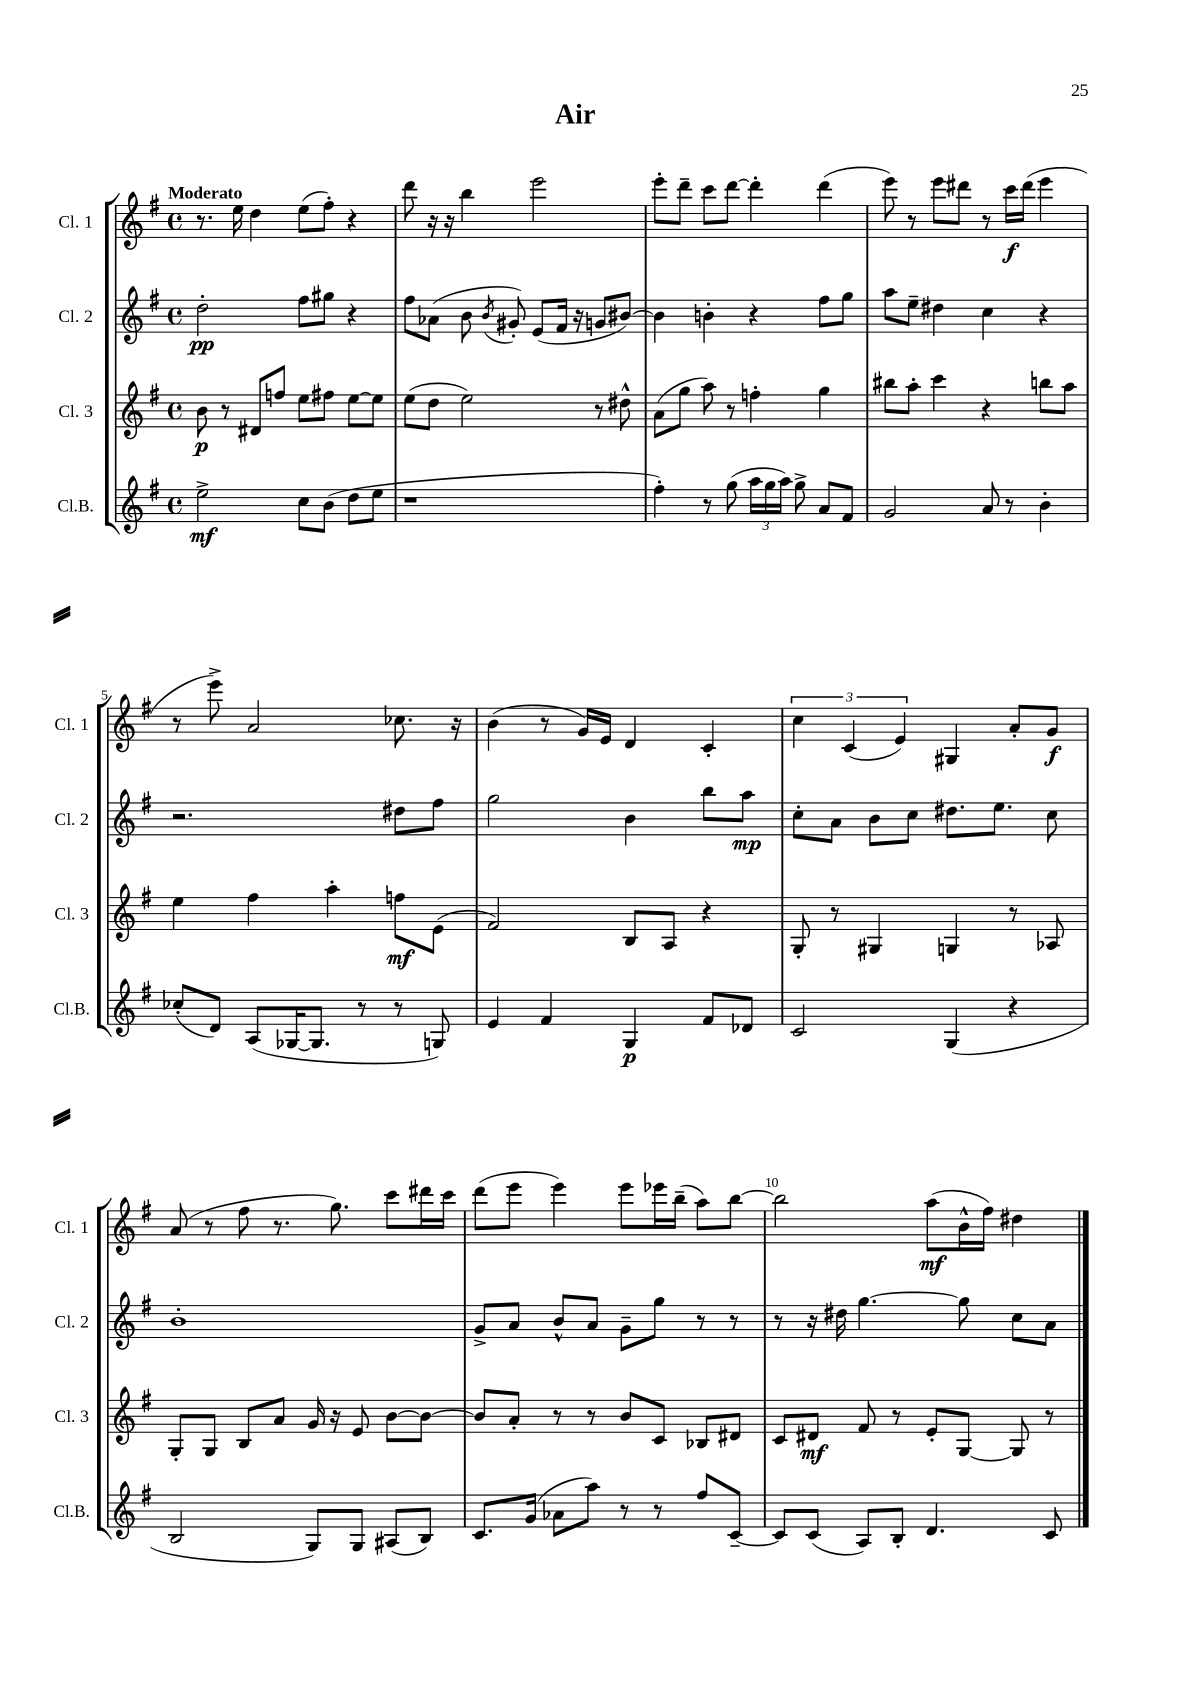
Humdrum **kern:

**kern	**kern	**kern	**kern
*staff4	*staff3	*staff2	*staff1
*clefG2	*clefG2	*clefG2	*clefG2
*k[f#]	*k[f#]	*k[f#]	*k[f#]
*M4/4	*M4/4	*M4/4	*M4/4
*met(c)	*met(c)	*met(c)	*met(c)
2ee^\	8b\	2dd'\	8.r
.	8r	.	.
.	.	.	16ee\
.	8d#/L	.	4dd\
.	8ff/J	.	.
8cc\L	8ee\L	8ff#\L	(8ee\L
(8b\J	8ff#\J	8gg#\J	8ff#'\J)
8dd\L	[8ee\L	4r	4r
8ee\J	8ee\]J	.	.
=	=	=	=
1r	(8ee\L	8ff#\L	8ddd\
.	8dd\J	(8a-\J	16r
.	.	.	16r
.	2ee\)	8b\	4bb\
.	.	8qb/	.
.	.	8g#'/)	.
.	.	(8e/L	2eee\
.	.	16f#/Jk	.
.	.	16r	.
.	8r	8g/L	.
.	8dd#^^\	[8b#/J)	.
=	=	=	=
4ff#'\)	(8a\L	4b#\]	8eee'\L
.	8gg\J	.	8ddd~\J
8r	8aa\)	4b'\	8ccc\L
(8gg\	8r	.	[8ddd\J
24aa\LL	4ff'\	4r	4ddd'\]
24gg\	.	.	.
24aa\JJ)	.	.	.
8gg^\	.	.	.
8a/L	4gg\	8ff#\L	(4ddd\
8f#/J	.	8gg\J	.
=	=	=	=
2g/	8bb#\L	8aa\L	8eee\)
.	8aa'\J	8ee~\J	8r
.	4ccc\	4dd#\	8eee\L
.	.	.	8ddd#\J
8a/	4r	4cc\	8r
8r	.	.	16ccc\LL
.	.	.	(16ddd#\JJ
4b'\	8bb\L	4r	4eee\
.	8aa\J	.	.
=	=	=	=
(8cc-'/L	4ee\	2.r	8r
8d/J)	.	.	8eee^\)
(8A/L	4ff#\	.	2a/
[16G-/K	.	.	.
8.G-/]J	.	.	.
.	4aa'\	.	.
8r	.	.	.
8r	8ff\L	8dd#\L	8.cc-\
8G/)	(8e\J	8ff#\J	.
.	.	.	16r
=	=	=	=
4e/	2f#/)	2gg\	(4b\
4f#/	.	.	8r
.	.	.	16g/LL)
.	.	.	16e/JJ
4G/	8B/L	4b\	4d/
.	8A/J	.	.
8f#/L	4r	8bb\L	4c'/
8d-/J	.	8aa\J	.
=	=	=	=
2c/	8G'/	8cc'\L	6cc\
.	8r	8a\J	.
.	.	.	(6c/
.	4G#/	8b\L	.
.	.	.	6e/)
.	.	8cc\J	.
(4G/	4G/	8.dd#\L	4G#/
.	.	8.ee\J	.
4r	8r	.	8a'/L
.	8A-/	8cc\	8g/J
=	=	=	=
2B/	8G'/L	1b'	(8a/
.	8G/J	.	8r
.	8B/L	.	8ff#\
.	8a/J	.	8.r
8G/L)	16g/	.	.
.	16r	.	8.gg\)
8G/J	8e/	.	.
(8A#/L	[8b\L	.	8ccc\L
8B/J)	8b\_J	.	16ddd#\L
.	.	.	16ccc\JJ
=	=	=	=
8.c/L	8b/]L	8g^/L	(8ddd\L
.	8a'/J	8a/J	8eee\J
(16g/Jk	.	.	.
8a-\L	8r	8b^^/L	4eee\)
8aa\J)	8r	8a/J	.
8r	8b/L	8g~\L	8eee\L
8r	8c/J	8gg\J	16eee-\L
.	.	.	(16bb~\JJ
8ff#/L	8B-/L	8r	8aa\L)
[8c~/J	8d#/J	8r	[8bb\J
=	=	=	=
8c/]L	8c/L	8r	2bb\]
(8c/J	8d#/J	16r	.
.	.	16dd#\	.
8A/L)	8f#/	[4.gg\	.
8B'/J	8r	.	.
4.d/	8e'/L	.	(8aa\L
.	[8G/J	8gg\]	16b^^\L
.	.	.	16ff#\JJ)
.	8G/]	8cc\L	4dd#\
8c/	8r	8a\J	.
==	==	==	==
*-	*-	*-	*-
